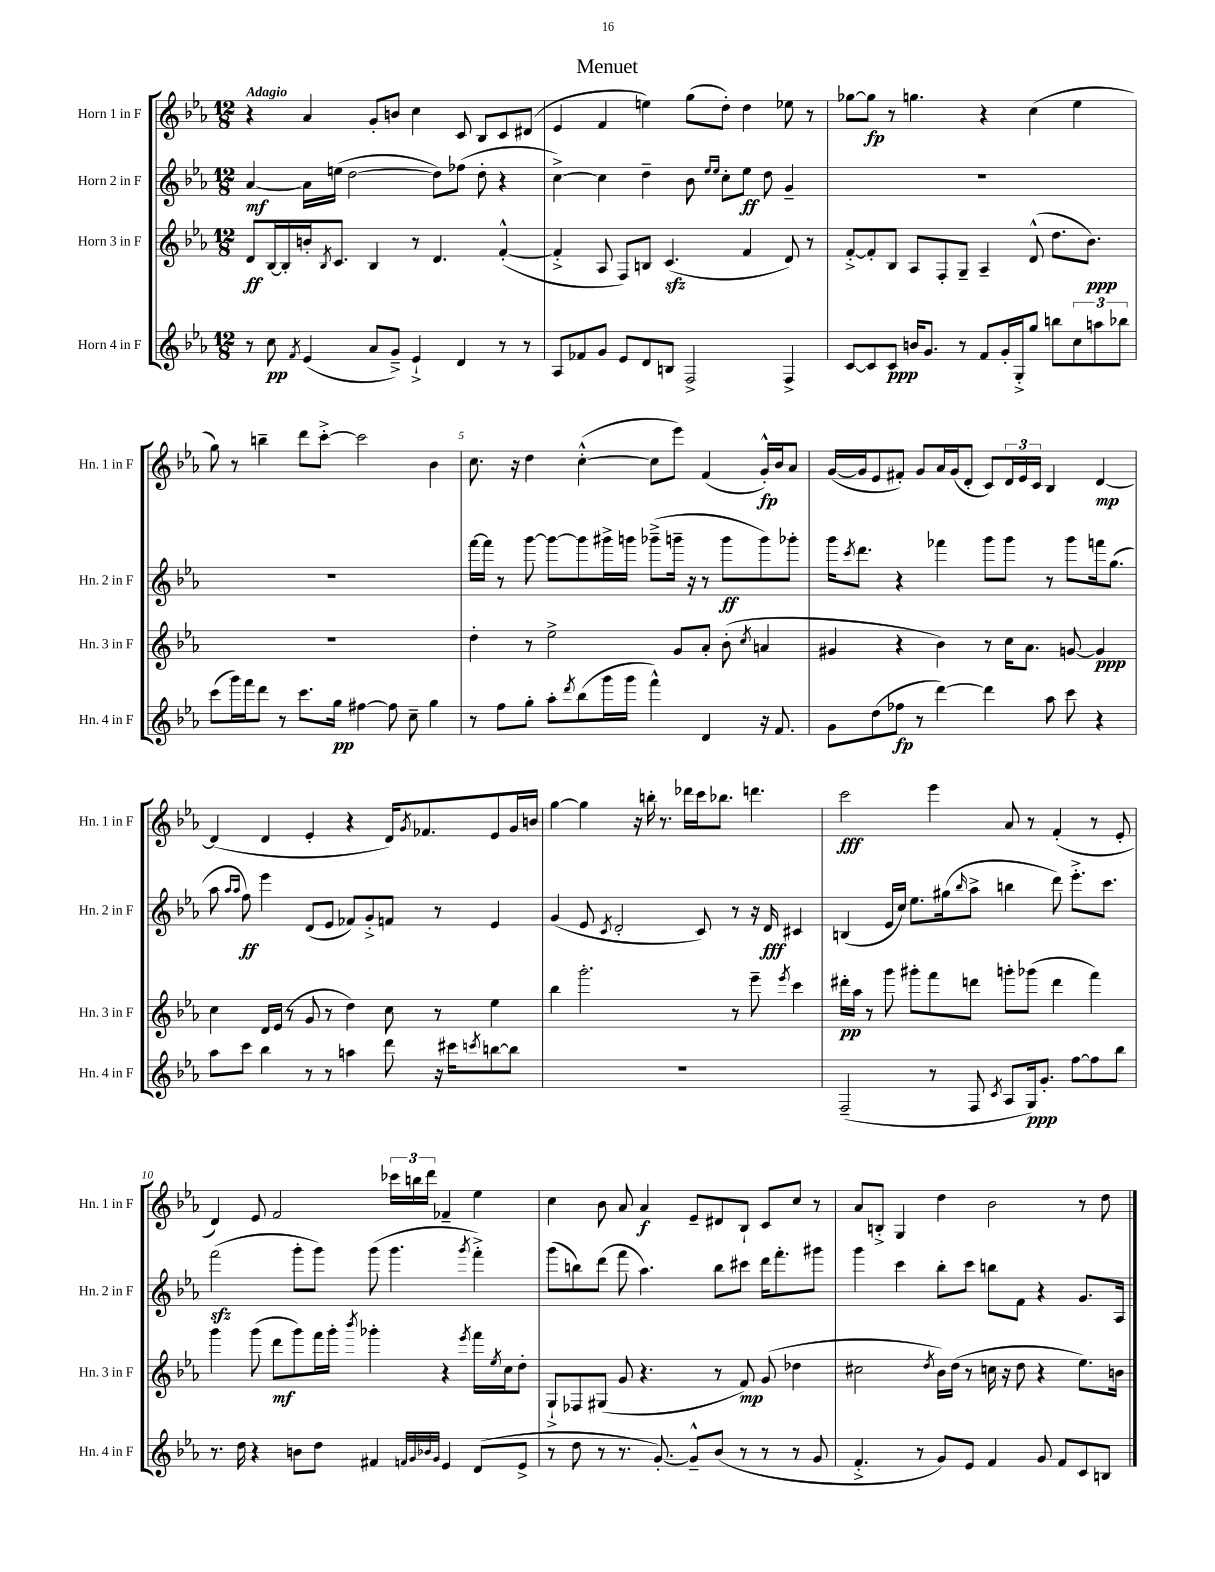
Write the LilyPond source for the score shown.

\header { title = "Menuet" }
<<
\new StaffGroup <<
\new Staff = "s0" \with { instrumentName = "Horn 1 in F" shortInstrumentName = "Hn. 1 in F" } {
    \clef treble \key ees \major \numericTimeSignature \time 12/8 \tempo "Adagio"
    r4 aes'4 g'8-. b'8 c''4 c'8 bes8 c'8 dis'8( |
    ees'4 f'4 e''4) g''8( d''8-.) d''4 ees''8 r8 |
    ges''8~ ges''8\fp r8 g''4. r4 c''4( ees''4 |
    g''8) r8 b''4-- d'''8 c'''8~-.-> c'''2 bes'4 |
    c''8. r16 d''4 c''4~-.-^( c''8 ees'''8) f'4( g'16-.-^\fp) bes'16 aes'8 |
    g'16~( g'16 ees'8 fis'8-.) g'8 aes'16 g'16( d'8-. c'8) \tuplet 3/2 { d'16 ees'16 c'16 } bes4 d'4~\mp |
    d'4( d'4 ees'4-. r4 d'16) \acciaccatura { g'8 } fes'8. ees'8 g'16 b'16 |
    g''4~ g''4 r16 b''16-. r8. des'''16 c'''16 bes''8. d'''4. |
    c'''2\fff ees'''4 aes'8 r8 f'4-.( r8 ees'8-. |
    d'4) ees'8 f'2 \tuplet 3/2 { ces'''16 b''16 d'''16 } fes'4-- ees''4 |
    c''4 bes'8 aes'8 aes'4\f ees'8-- dis'8 bes8-! c'8 c''8 r8 |
    aes'8 b8-.-> g4 d''4 bes'2 r8 d''8 \bar "|." |
}
\new Staff = "s1" \with { instrumentName = "Horn 2 in F" shortInstrumentName = "Hn. 2 in F" } {
    \clef treble \key ees \major \numericTimeSignature \time 12/8
    aes'4~\mf aes'16 e''16( d''2~ d''8) fes''8( d''8-. r4 |
    c''4~->) c''4 d''4-- bes'8 \grace { ees''16 ees''16 } c''8-. ees''8\ff d''8 g'4-- |
    R1. |
    R1. |
    f'''16~ f'''16 r8 g'''8~ g'''8~ g'''8 gis'''16-> g'''16 ges'''8--->( g'''16-- r16 r8 g'''8\ff g'''8) ges'''8-. |
    g'''16 \acciaccatura { c'''8 } d'''8. r4 fes'''4 g'''8 g'''8 r8 g'''8 f'''16 g''8.( |
    aes''8 \grace { aes''16 aes''16 } f''8\ff) ees'''4 d'8( ees'8 fes'8) g'8-.-> f'8 r8 ees'4 |
    g'4( ees'8 \acciaccatura { c'8 } d'2-. c'8) r8 r16 d'16\fff cis'4 |
    b4( ees'16 c''16) ees''8. gis''16( \grace { bes''16 } aes''8-> b''4 d'''8) ees'''8.-.-> c'''8. |
    f'''2\sfz( g'''8-. g'''8) g'''8( g'''4. \acciaccatura { g'''8 } f'''4-.->) |
    g'''8( b''8) d'''8( f'''8 aes''4.) b''8 cis'''8 d'''16 f'''8.-. gis'''8 |
    g'''4 c'''4 bes''8-. c'''8 b''8 f'8 r4 g'8. aes16 \bar "|." |
}
\new Staff = "s2" \with { instrumentName = "Horn 3 in F" shortInstrumentName = "Hn. 3 in F" } {
    \clef treble \key ees \major \numericTimeSignature \time 12/8
    d'8\ff bes16~ bes16-. b'16-. \acciaccatura { bes8 } c'8. bes4 r8 d'4. f'4~-.-^( |
    f'4-.-> aes8 f8) b8 c'4.\sfz( f'4 d'8) r8 |
    f'8~-.-> f'8-. bes8 aes8 f8-. g8-- aes4-- d'8-^( d''8. bes'8.\ppp) |
    R1. |
    d''4-. r8 ees''2-> g'8 aes'8-. bes'8-.( \acciaccatura { c''8 } a'4 |
    gis'4 r4 bes'4) r8 c''16 aes'8. g'8~ g'4\ppp |
    c''4 d'16 ees'16( r8 g'8 r8 d''4) c''8 r8 ees''4 |
    bes''4 g'''2.-. r8 ees'''8-- \acciaccatura { ees'''8 } c'''4 |
    dis'''16-.\pp aes''16 r8 g'''8 gis'''8-. f'''8 d'''8 g'''8-. ges'''8( d'''4 f'''4) |
    g'''4 g'''8( d'''8\mf g'''8) f'''16 g'''16-. \acciaccatura { bes'''8 } ges'''4-. r4 \acciaccatura { ees'''8 } f'''16 \acciaccatura { ees''8 } c''16 d''8-. |
    g8-!-> fes8 gis8( g'8 r4. r8 f'8\mp) g'8( des''4 |
    cis''2 \acciaccatura { d''8 } bes'16) d''16( r8 c''16 r16 d''8 r4 ees''8.) b'16 \bar "|." |
}
\new Staff = "s3" \with { instrumentName = "Horn 4 in F" shortInstrumentName = "Hn. 4 in F" } {
    \clef treble \key ees \major \numericTimeSignature \time 12/8
    r8 c''8\pp \acciaccatura { f'8 } ees'4( aes'8 g'8--->) ees'4-!-> d'4 r8 r8 |
    aes8 fes'8 g'8 ees'8 d'8 b8 f2-> f4-> |
    c'8~ c'8 c'8\ppp b'16 g'8. r8 f'8 g'16-. g16-.-> g''8 b''8 \tuplet 3/2 { c''8 a''8 bes''8 } |
    c'''8( g'''16) f'''16 d'''8 r8 c'''8. g''16\pp fis''4~ fis''8 c''8-- g''4 |
    r8 f''8 g''8-. aes''8-. \acciaccatura { d'''8 } bes''8( g'''16 g'''16 f'''4-^) d'4 r16 f'8. |
    g'8 d''8( fes''8\fp r8 d'''4~) d'''4 aes''8 c'''8 r4 |
    aes''8 c'''8 bes''4 r8 r8 a''4 d'''8 r16 cis'''16 \acciaccatura { c'''8 } b''8~ b''8 |
    R1. |
    f2--( r8 f8 \acciaccatura { c'8 } aes8 g16\ppp) g'8.-. f''8~ f''8 bes''8 |
    r8. d''16 r4 b'8 d''8 fis'4 \grace { f'32 g'32 bes'32 g'32 } ees'4 d'8( ees'8-> |
    r8 d''8 r8 r8. g'8.~-.) g'8---^ bes'8( r8 r8 r8 g'8 |
    f'4.-.-> r8 g'8) ees'8 f'4 g'8 f'8 c'8 b8 \bar "|." |
}
>>
>>
\layout { \context { \Score \override BarNumber.break-visibility = ##(#f #t #t) barNumberVisibility = #(every-nth-bar-number-visible 5) } }
